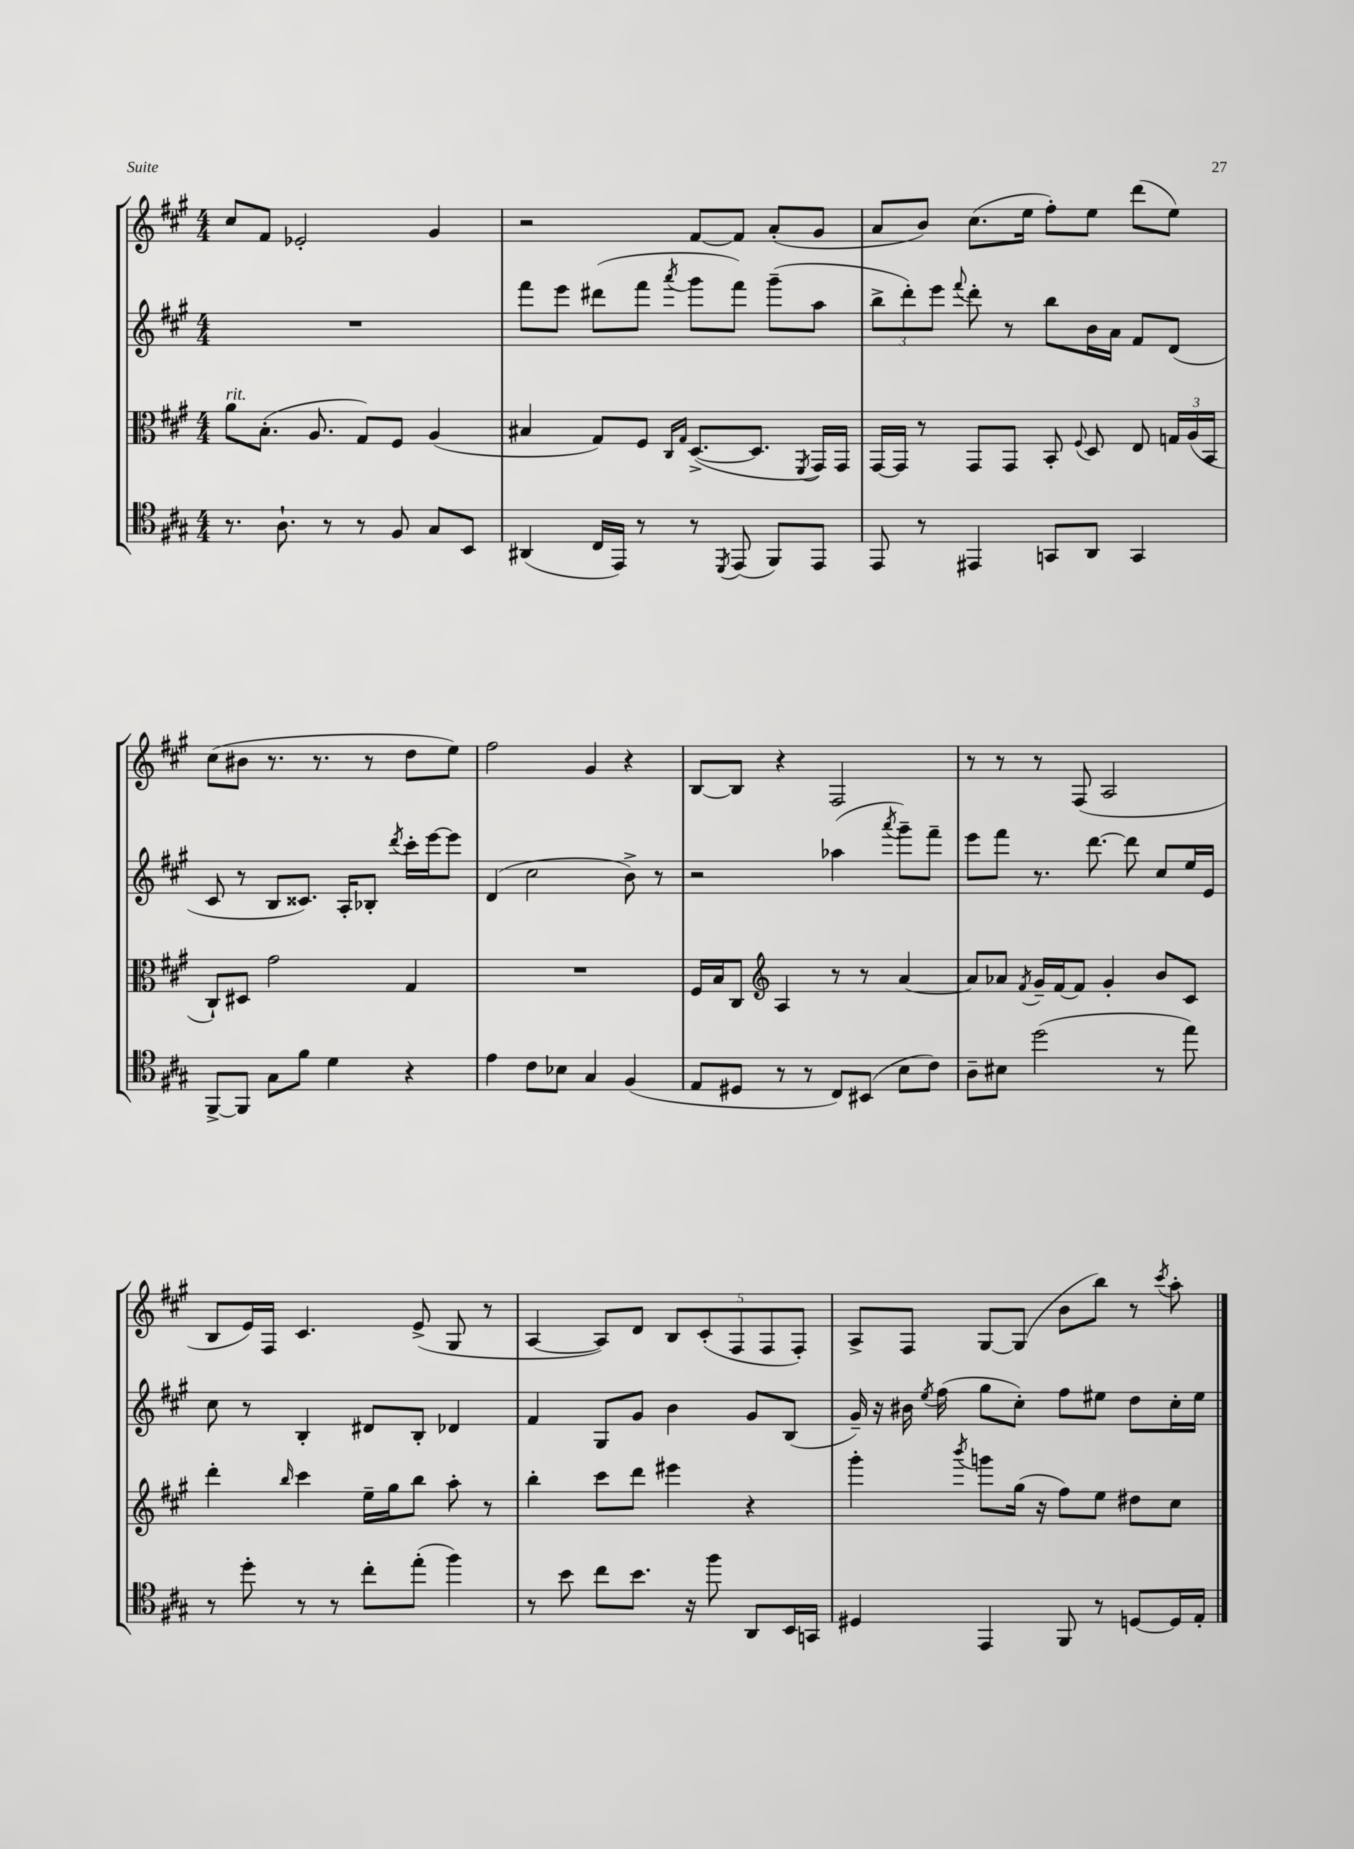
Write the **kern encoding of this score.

**kern	**kern	**kern	**kern
*part4	*part3	*part2	*part1
*staff4	*staff3	*staff2	*staff1
*clefC4	*clefC3	*clefG2	*clefG2
*k[f#c#g#]	*k[f#c#g#]	*k[f#c#g#]	*k[f#c#g#]
*M4/4	*M4/4	*M4/4	*M4/4
=92	=92	=92	=92
!	!LO:TX:a:i:t=rit.	!	!
8.r	8a\L	1r	8cc#/L
.	(8.B'\J	.	8f#/J
8.A`\	.	.	.
.	.	.	2e-X'/
.	8.A/	.	.
8r	.	.	.
8r	8G#/L)	.	.
8F#/	8F#/J	.	.
8G#/L	(4A/	.	4g#/
8BB/J	.	.	.
=93	=93	=93	=93
(4AA#X/	4B#X/	8fff#\L	2r
.	.	8eee\J	.
16C#/LL	8G#/L)	(8ddd#X\L	.
16EE/JJ)	.	.	.
8r	8F#/J	8fff#\J	.
.	16qqC#/LL	.	.
.	16qqG#/JJ	8qaaa/	.
8r	([8.D^/L	8ggg#\L	[8f#/L
8qDD/	.	.	.
(8EE/	.	8fff#\J)	8f#/J]
.	8.D/J]	.	.
8FF#/L)	.	(8ggg#~\L	(8a'/L
.	8qFF#/	.	.
8EE/J	16GG#/LL)	8aa\J	8g#/J
.	16GG#/JJ	.	.
=94	=94	=94	=94
8EE/	[16GG#/LL	12bb^\L	8a/L
.	16GG#/JJ]	.	.
.	.	12ddd'\)	.
8r	8r	.	8b/J)
.	.	12eee\J	.
.	.	8qqfff#/	.
4EE#X/	8GG#/L	8ddd'\	(8.cc#\L
.	8GG#/J	8r	.
.	.	.	16ee\Jk
8GGn/L	8BB'/	8bb\L	8ff#'\L)
.	8qqF#/	.	.
8AA/J	8D/	16b\L	8ee\J
.	.	16a\JJ	.
4GG/	8E/	8f#/L	(8ddd\L
.	24Gn/LL	(8d/J	8ee\J)
.	(24A/	.	.
.	24BB/JJ	.	.
!!LO:LB:g=z
=95	=95	=95	=95
[8FF#^/L	8C#`/L)	8c#/	(8cc#\L
8FF#/J]	8D#X/J	8r	8b#X\J
8G#\L	2g#\	8B/L	8.r
8f#\J	.	8.c##X/J)	.
.	.	.	8.r
4d\	.	.	.
.	.	16A'/KL	.
.	.	8B-X'/J	8r
.	.	8qddd/	.
4r	4G#/	16ccc#'\LL	8dd\L
.	.	[16eee\J	.
.	.	8eee\J]	8ee\J)
=96	=96	=96	=96
4e\	1r	(4d/	2ff#\
8c#\L	.	2cc#\	.
8B-X\J	.	.	.
4G#/	.	.	4g#/
(4F#/	.	8b^\)	4r
.	.	8r	.
=97	=97	=97	=97
8E/L	16F#/LL	2r	[8B/L
.	16B/J	.	.
8D#X/J	8C#/J	.	8B/J]
*	*clefG2	*	*
8r	4A/	.	4r
8r	.	.	.
8C#/L)	8r	(4aa-X\	2F#/
(8BB#X/J	8r	.	.
.	.	8qaaa/	.
8B\L	[4a/	8ggg#~\L)	.
8c#\J)	.	8fff#~\J	.
=98	=98	=98	=98
8A~\L	8a/L]	8eee\L	8r
8B#X\J	8a-X/J	8fff#\J	8r
.	8qf#/	.	.
(2dd\	16g#~/LL	8.r	8r
.	[16f#/J	.	.
.	8f#/J]	.	(8F#/
.	.	[8.ddd\	.
.	4g#'/	.	2A/
.	.	8ddd\]	.
8r	8b/L	8cc#/L	.
8ee\)	8c#/J	16ee/L	.
.	.	16e/JJ	.
!!LO:LB:g=z
=99	=99	=99	=99
8r	4ddd'\	8cc#\	8B/L
8dd'\	.	8r	16e/L)
.	.	.	16F#/JJ
.	16qqbb/	.	.
8r	4ccc#\	4B'/	4.c#/
8r	.	.	.
8cc#'\L	16ee~\LL	8d#X/L	.
.	16gg#\J	.	.
(8ee'\J	8bb\J	8B'/J	(8e^/
4ff#\)	8aa'\	4d-X/	8G#/
.	8r	.	8r
=100	=100	=100	=100
8r	4bb'\	4f#/	[4A/
8b\	.	.	.
8cc#\L	8ccc#\L	8G#/L	8A/L])
8.b\J	8ddd\J	8g#/J	8d/J
.	4eee#X\	4b\	10B/L
16r	.	.	.
.	.	.	(10c#'/
8ff#\	.	.	.
.	.	.	10F#/
8AA/L	4r	8g#/L	.
.	.	.	10F#/
16BB/L	.	(8B/J	.
.	.	.	10F#'/J)
16GGn/JJ	.	.	.
=101	=101	=101	=101
4D#X/	4ggg#'\	16g#~/)	8A^/L
.	.	16r	.
.	.	16b#X\	8F#/J
.	.	8qee/	.
.	.	(16ff#\	.
.	8qbbb/	.	.
4EE/	8gggn\L	8gg#\L	[8G#/L
.	(16gg#\Jk	8cc#'\J)	(8G#/J]
.	16r	.	.
8FF#/	8ff#\L)	8ff#\L	8b\L
8r	8ee\J	8ee#X\J	8bb\J)
[8Dn/L	8dd#X\L	8dd\L	8r
.	.	.	8qccc#/
16D/L]	8cc#\J	16cc#'\L	8aa'\
16E'/JJ	.	16ee#\JJ	.
==	==	==	==
*-	*-	*-	*-
